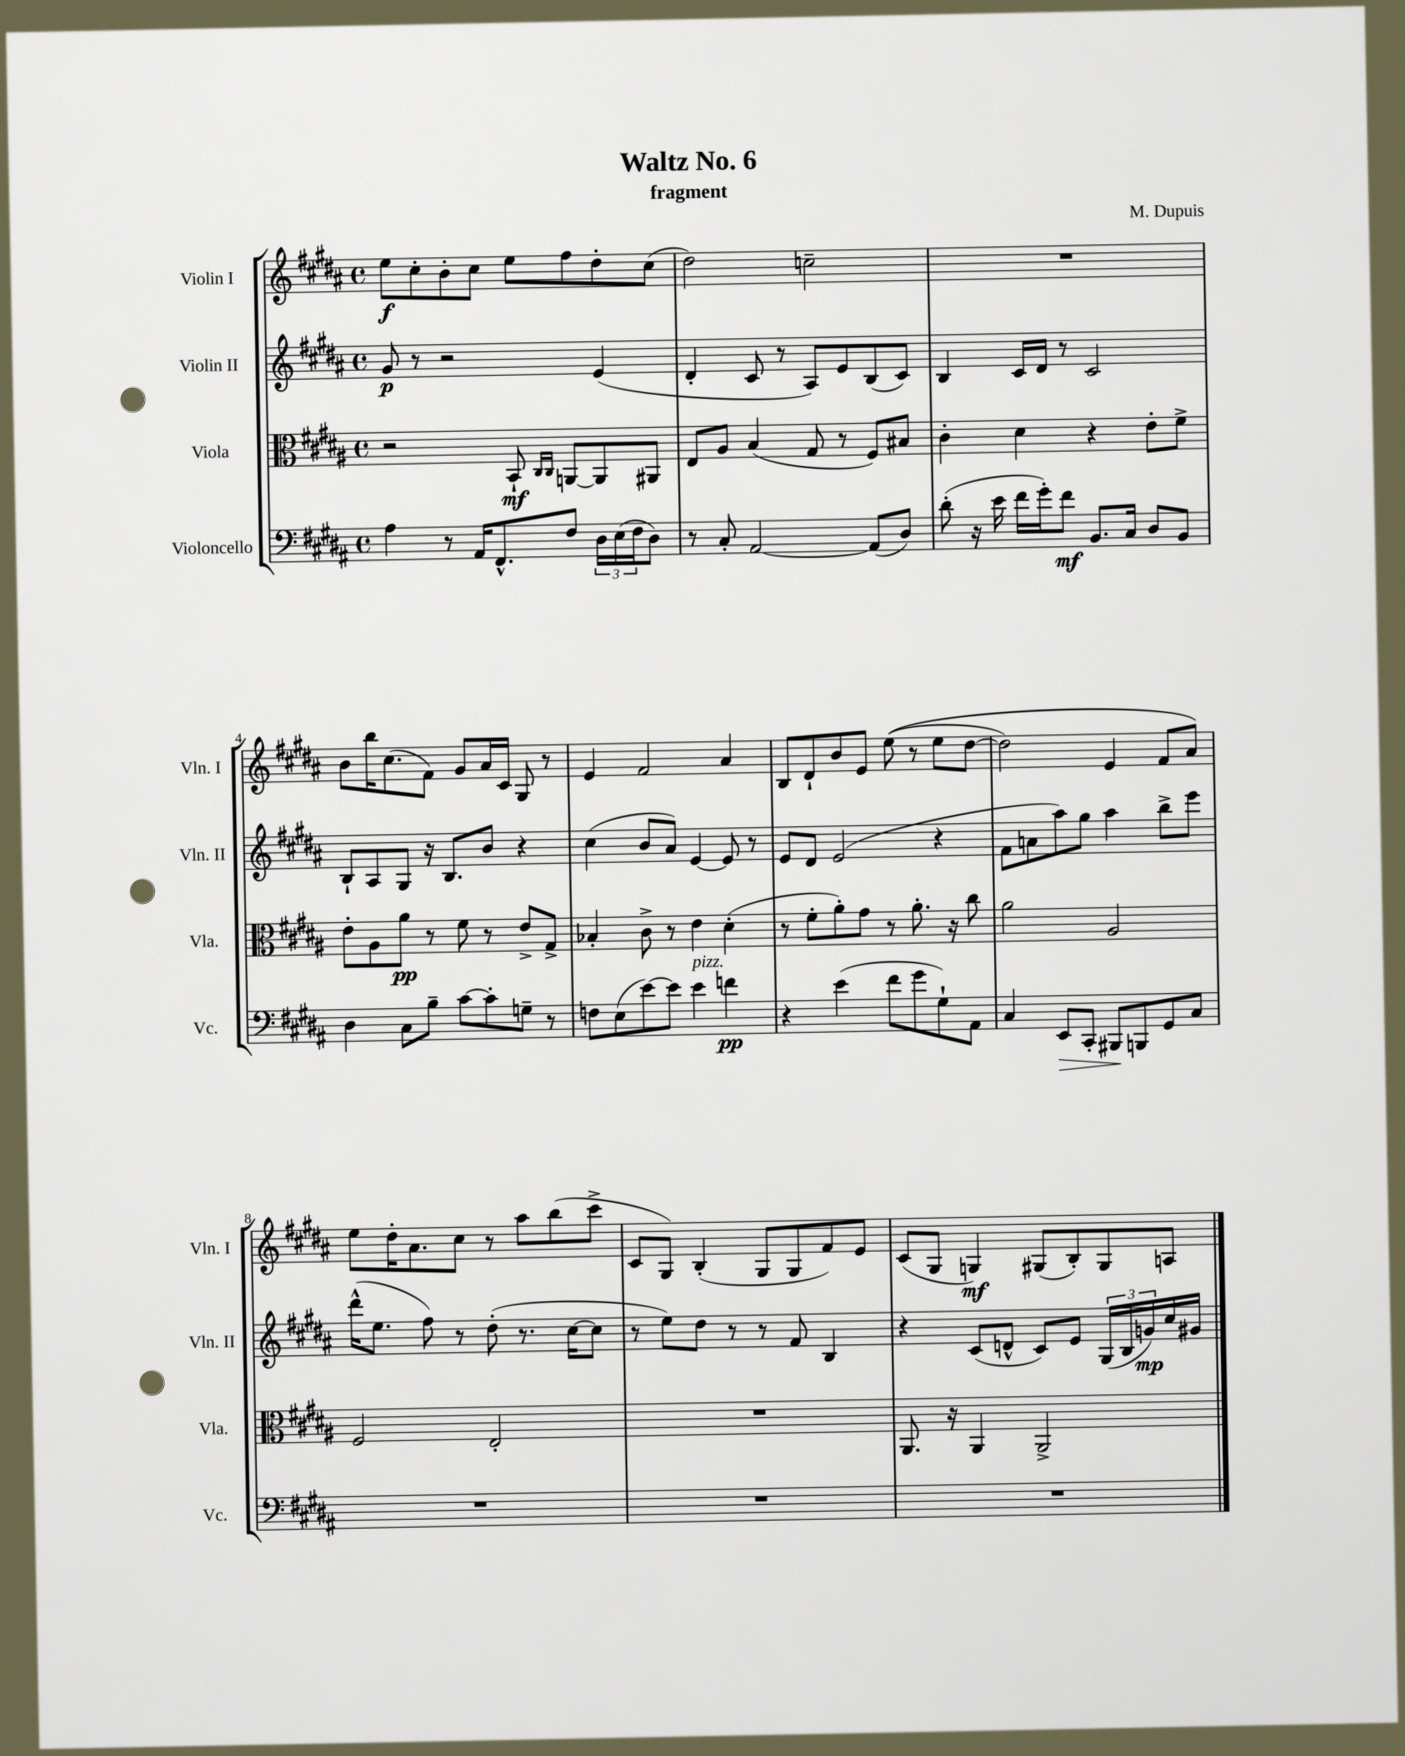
\header { title = "Waltz No. 6" composer = "M. Dupuis" subtitle = "fragment" }
<<
\new StaffGroup <<
\new Staff = "s0" \with { instrumentName = "Violin I" shortInstrumentName = "Vln. I" } {
    \clef treble \key b \major \defaultTimeSignature \time 4/4
    e''8\f cis''8-. b'8-. cis''8 e''8 fis''8 dis''8-. cis''8( |
    dis''2) c''2-- |
    R1 |
    b'8 b''16 cis''8.( fis'8) gis'8 ais'16 cis'16 gis8 r8 |
    e'4 fis'2 ais'4 |
    b8 dis'8-! b'8 e'8 e''8(\( r8 e''8 dis''8~ |
    dis''2) e'4 fis'8 ais'8\) |
    e''8 dis''16-. ais'8. cis''8 r8 ais''8 b''8( cis'''8-> |
    cis'8 gis8) b4-.( gis8 gis8 fis'8) e'8 |
    cis'8( gis8 g4\mf) gis8( b8-.) gis8 a8 \bar "|." |
}
\new Staff = "s1" \with { instrumentName = "Violin II" shortInstrumentName = "Vln. II" } {
    \clef treble \key b \major \defaultTimeSignature \time 4/4
    gis'8\p r8 r2 e'4( |
    dis'4-. cis'8 r8 ais8) e'8 b8( cis'8) |
    b4 cis'16 dis'16 r8 cis'2 |
    b8-! ais8 gis8 r16 b8. b'8 r4 |
    cis''4( b'8 ais'8) e'4~ e'8 r8 |
    e'8 dis'8 e'2( r4 |
    fis'8 a'8 ais''8) gis''8 ais''4 b''8-> e'''8 |
    dis'''16-^( e''8. fis''8) r8 dis''8-.( r8. cis''16~ cis''8 |
    r8 e''8) dis''8 r8 r8 fis'8 b4 |
    r4 cis'8( d'8-^ cis'8) e'8 \tuplet 3/2 { gis16( b16 g'16\mp) } cis''16 gis'16 \bar "|." |
}
\new Staff = "s2" \with { instrumentName = "Viola" shortInstrumentName = "Vla." } {
    \clef alto \key b \major \defaultTimeSignature \time 4/4
    r2 b,8-!\mf \grace { cis16 cis16 } a,8~ a,8 ais,8 |
    e8 ais8 b4( gis8 r8 fis8) bis8 |
    cis'4-. dis'4 r4 e'8-. fis'8-> |
    e'8-. ais8 ais'8\pp r8 fis'8 r8 e'8-> gis8-> |
    bes4-. cis'8-> r8 e'4 dis'4-.( |
    r8 fis'8-. ais'8-.) gis'8 r8 ais'8.-. r16 cis''8 |
    ais'2 ais2 |
    fis2 e2-. |
    R1 |
    ais,8. r16 ais,4 ais,2-> \bar "|." |
}
\new Staff = "s3" \with { instrumentName = "Violoncello" shortInstrumentName = "Vc." } {
    \clef bass \key b \major \defaultTimeSignature \time 4/4
    ais4 r8 ais,16 fis,8.-^ fis8 \tuplet 3/2 { dis16 e16( fis16 } dis8) |
    r8 cis8-. ais,2~ ais,8( dis8) |
    dis'8-.( r16 e'16 fis'16 gis'16-.) fis'8\mf b,8. cis16 dis8 b,8 |
    dis4 cis8 b8-- cis'8~ cis'8-. g8-- r8 |
    f8 e8( e'8~) e'8 e'4^\markup { \italic "pizz." } f'4\pp |
    r4 e'4( fis'8 gis'8 gis8-!) ais,8 |
    cis4 e,8\> cis,8-. bis,,8\! b,,8 gis,8 cis8 |
    R1 |
    R1 |
    R1 \bar "|." |
}
>>
>>
